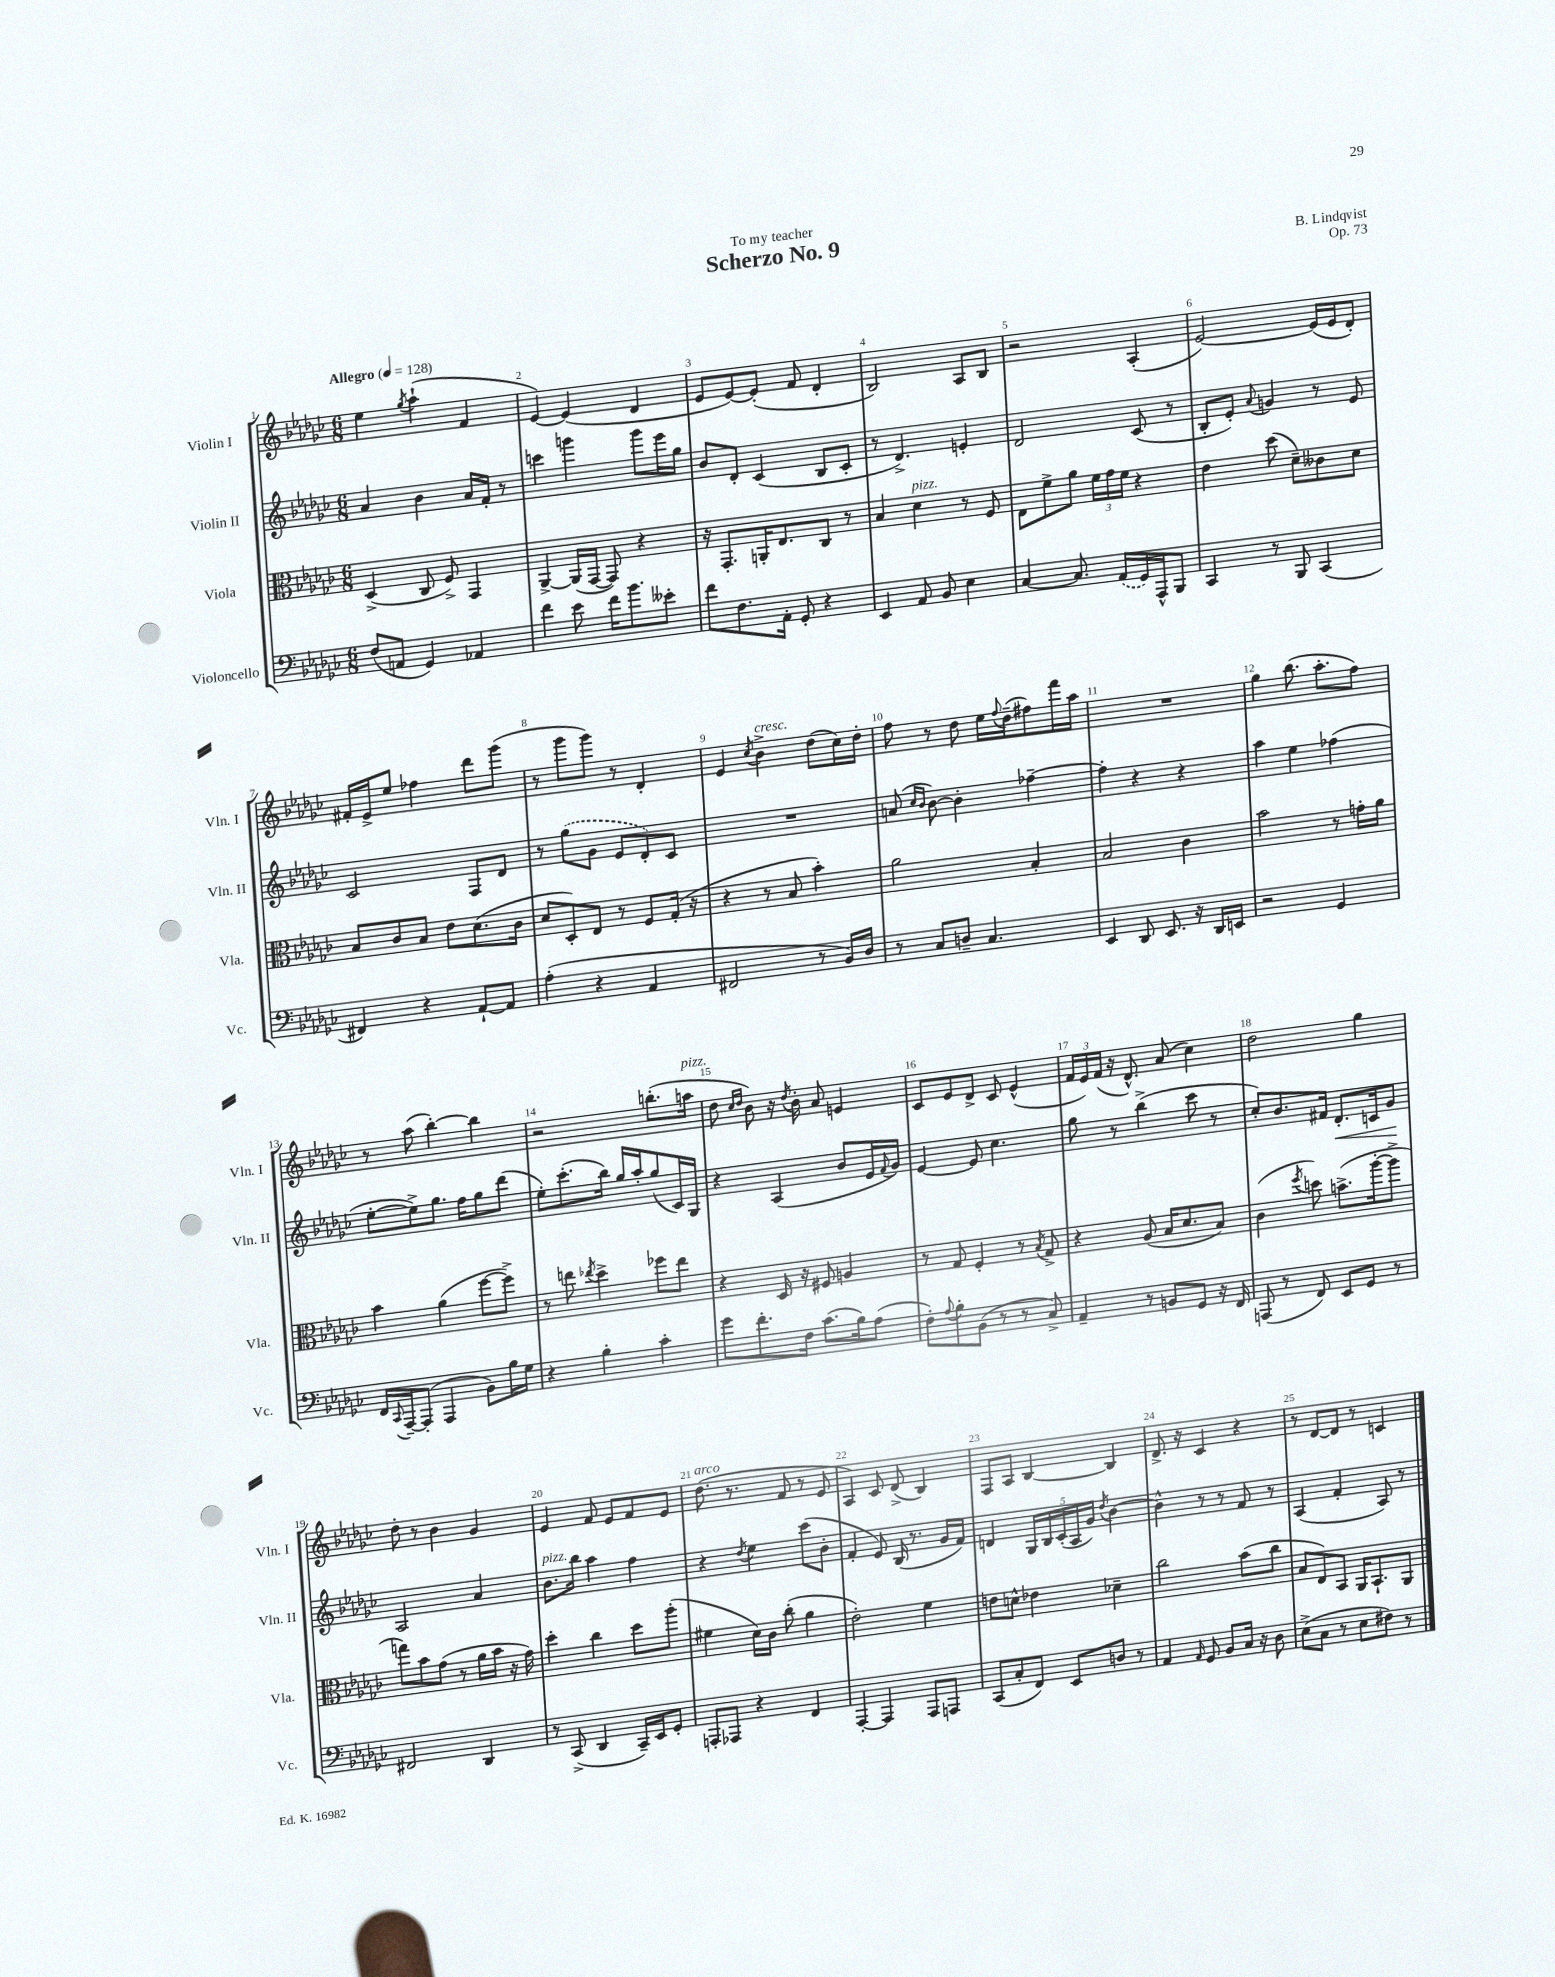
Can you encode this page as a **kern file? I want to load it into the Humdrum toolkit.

**kern	**kern	**kern	**kern
*staff4	*staff3	*staff2	*staff1
*clefF4	*clefC3	*clefG2	*clefG2
*k[b-e-a-d-g-c-]	*k[b-e-a-d-g-c-]	*k[b-e-a-d-g-c-]	*k[b-e-a-d-g-c-]
*M6/8	*M6/8	*M6/8	*M6/8
*MM128	*MM128	*MM128	*MM128
(8F	(4D-^	4a-	4ee-
8AA	.	.	.
.	.	.	8qgg-
4GG-)	8C-	4b-	(4aa-`
.	8F^)	.	.
4AA-	4GG-	16a-	4f
.	.	16f'	.
.	.	8r	.
=	=	=	=
4f	[4AA-^	4ccc	[4e-)
8e-	(16AA-]	4ggg	(4e-]
.	[16GG-	.	.
16f	8GG-])	.	.
8.b-	.	.	.
.	4r	8ggg	4d-
8e--'	.	16eee-	.
.	.	16gg-	.
=	=	=	=
8f	16r	8b-	8e-
.	8.GG-'	.	.
8.F	.	8d-'	[8e-)
.	16AA'	(4c-	(8e-']
16AA-'	8.E-	.	.
8GG-'	.	.	8f
4r	8C-	8B-	4d-'
.	8r	8c-'	.
=	=	=	=
4EE-	4B-	8r	2B-)
.	.	4.d-^)	.
8AA-	4d-	.	.
8BB-	.	.	.
4E-	8r	4e'	8A-
.	8F	.	8B-
=	=	=	=
[4C-	8E-	2d-	2r
.	8f^	.	.
8.C-]	8a-	.	.
.	24f	.	.
.	24g-	.	.
(16AA-	.	.	.
.	24f	.	.
16GG-)	4r	(8c-	(4A-'
16AAA-^^	.	.	.
8BBB-	.	8r	.
=	=	=	=
4CC-	4e-	8B-'	[2e-)
.	.	8e-')	.
.	.	8qqa-	.
8r	(8dd-	4g	.
8BBB-	8d-~)	.	.
(4CC-	8c--	8r	(16e-]
.	.	.	16e-
.	8d-	8e-	8d-')
=	=	=	=
4FF#)	8B-	2c-	16f#'
.	.	.	16e-^
.	8c-	.	8ee-
4r	8B-	.	4ff-
.	8e-	.	.
[8AA-`	(8.d-	8F	8ddd-
8AA-]	.	8d-	(8ggg-
.	16c-	.	.
=	=	=	=
(4A-'	8d-	8r	8r
.	8D-')	(8gg-	8ggg-
4r	8E-	8g-	8ggg-)
.	8r	8e-	8r
4AA-	8F	8d-')	4d-'
.	(16G-'	8c-	.
.	16r	.	.
=	=	=	=
2FF#	4r	2.r	4e-
.	.	.	8qcc-
.	8r	.	4b-^
.	8B-	.	.
8r	4b-')	.	(8dd-
16BB-)	.	.	16cc-)
16D-	.	.	16dd-'
=	=	=	=
8r	2a-	(8a	8ff
.	.	16qqcc-	.
.	.	16qqb-	.
8C-	.	[8b-)	8r
8D~	.	4b-']	8dd-
4.C-	.	.	16ee-
.	.	.	8qqff
.	.	.	(16dd-~
.	4B-'	[4ff-~	8ff#)
.	.	.	16fff
.	.	.	16aa-
=	=	=	=
4EE-	2B-	4ff-']	2.r
8DD-	.	4r	.
8.EE-	.	.	.
.	4c-	4r	.
16r	.	.	.
16DD-	.	.	.
16EE	.	.	.
=	=	=	=
2r	2b-	4aa-	4gg-
.	.	4ee-	(8.bb-
.	.	.	8.aa-'
4GG-	8r	(4ff-	.
.	16g'	.	8ff)
.	16a-	.	.
=	=	=	=
16FF	4b-	[8ee-'	8r
8qqCC-	.	.	.
[16AAA-~	.	.	.
(8AAA-']	.	8ee-^])	(8aa-
4AAA-	(4a-	8.gg-	[4bb-')
.	.	16ff	.
8BB-)	[8ff	8gg-	4bb-]
16B-	8ff^])	(8ddd-	.
16G-	.	.	.
=	=	=	=
4r	8r	8ee-')	2r
.	8ee	(8.ccc-'	.
.	8qee-	.	.
4B-'	4dd-^	.	.
.	.	16bb-)	.
.	.	16gg-	.
.	.	16aa-'	.
4c-'	8ff-	(8gg-	(8.bb'
.	8ee-	16c-)	.
.	.	16G-	16aa
=	=	=	=
8g-	4r	4r	8dd-
.	.	.	16qqcc-
.	.	.	16qqdd-
8.f'	.	.	8b-)
.	16D-	(4A-	16r
.	.	.	8qdd-
16F	16r	.	16b-'
(8.c-	8F#	.	8a-
.	4A	8b-	4e
16B-)	.	.	.
(8A-	.	16e-	.
.	.	8qqf	.
.	.	16g-)	.
=	=	=	=
8F')	8r	[4e-	8c-
8qqA-	.	.	.
8B-'	8G-	.	8e-
(8BB-	4F'	8e-]	8d-^
8r	.	4.cc-	8c-
8r	8r	.	(4e-^^
.	8qB-	.	.
8C-^)	8G-^	.	.
=	=	=	=
4AA-~	4r	8gg-	24f
.	.	.	24e-)
.	.	.	(24f
.	.	8r	16r
.	.	.	8.d-^^)
8r	(8A-	(4bb-^	.
8BB	16B-	.	(8a-
.	8.d-	.	.
8GG-	.	8ccc-	4cc-)
16r	8B-)	8r	.
16FF	.	.	.
=	=	=	=
(8AAA	(4c-	8cc-')	2dd-
8r	.	8.b-	.
.	8qff	.	.
8FF)	8dd)	.	.
.	.	16f#	.
8EE-	(8.b^	8.d-'	.
8GG-	.	.	4gg-
.	[16aa-'	16c	.
8r	8aa-^]	8g-	.
=	=	=	=
2FF#	8gg)	2A-	8dd-'
.	8b-	.	8r
.	(8g-	.	4b-
.	8r	.	.
4DD-	16a-	4a-	4g-
.	16b-	.	.
.	16r	.	.
.	16g-)	.	.
=	=	=	=
8r	4dd-'	8.b-	4e-
(8CC-^	.	.	.
.	.	16bb-	.
4DD-	4cc-	4aa-	8f
.	.	.	8e-
16CC-~)	8dd-	4ff	8f
16EE-	.	.	.
8GG-'	(8aa-'	.	8e-
=	=	=	=
8AAA'	4f#	4r	(8.dd-
8AAA-	.	.	.
.	.	.	8.r
.	.	8qdd-	.
4r	16d-)	4ee-	.
.	16c-	.	.
.	(8cc-'	.	8f
4FF	4a-	(8ccc-	8r
.	.	8b-'	8e-
=	=	=	=
[4AAA-'	2e-')	4f'	4A-)
4AAA-]	.	8e-)	8c-
.	.	(16B-	(8d-^
.	.	8.r	.
8AAA-	4f	.	4B-)
8AAA	.	16g-	.
.	.	16f)	.
=	=	=	=
(8CC-	8e	4d	8F
8C-'	8d^^	.	8A-
8FF)	4e-	20G-	[4B-
.	.	20B-	.
.	.	(20c-'	.
8EE-	.	.	.
.	.	20A-	.
.	.	20g-)	.
.	.	8qdd-	.
8D	4d-~	[4b-	4B-]
8r	.	.	.
=	=	=	=
4AA-	2cc-	4b-^^]	8.d-^
.	.	.	16r
16qqAA-	.	.	.
8GG-	.	8r	4c-
8BB-	.	8r	.
16C-	(8b-	8f	4r
16r	.	.	.
8D-	8cc-	8r	.
=	=	=	=
(8E-^	8B-	(4A-	8r
8C-	8E-)	.	[8d-
8r	8BB-	4f'	8d-]
8E-	16AA-	.	8r
.	8.BB-`	.	.
8F#)	.	8A-)	4c
8r	8AA-	8r	.
==	==	==	==
*-	*-	*-	*-
